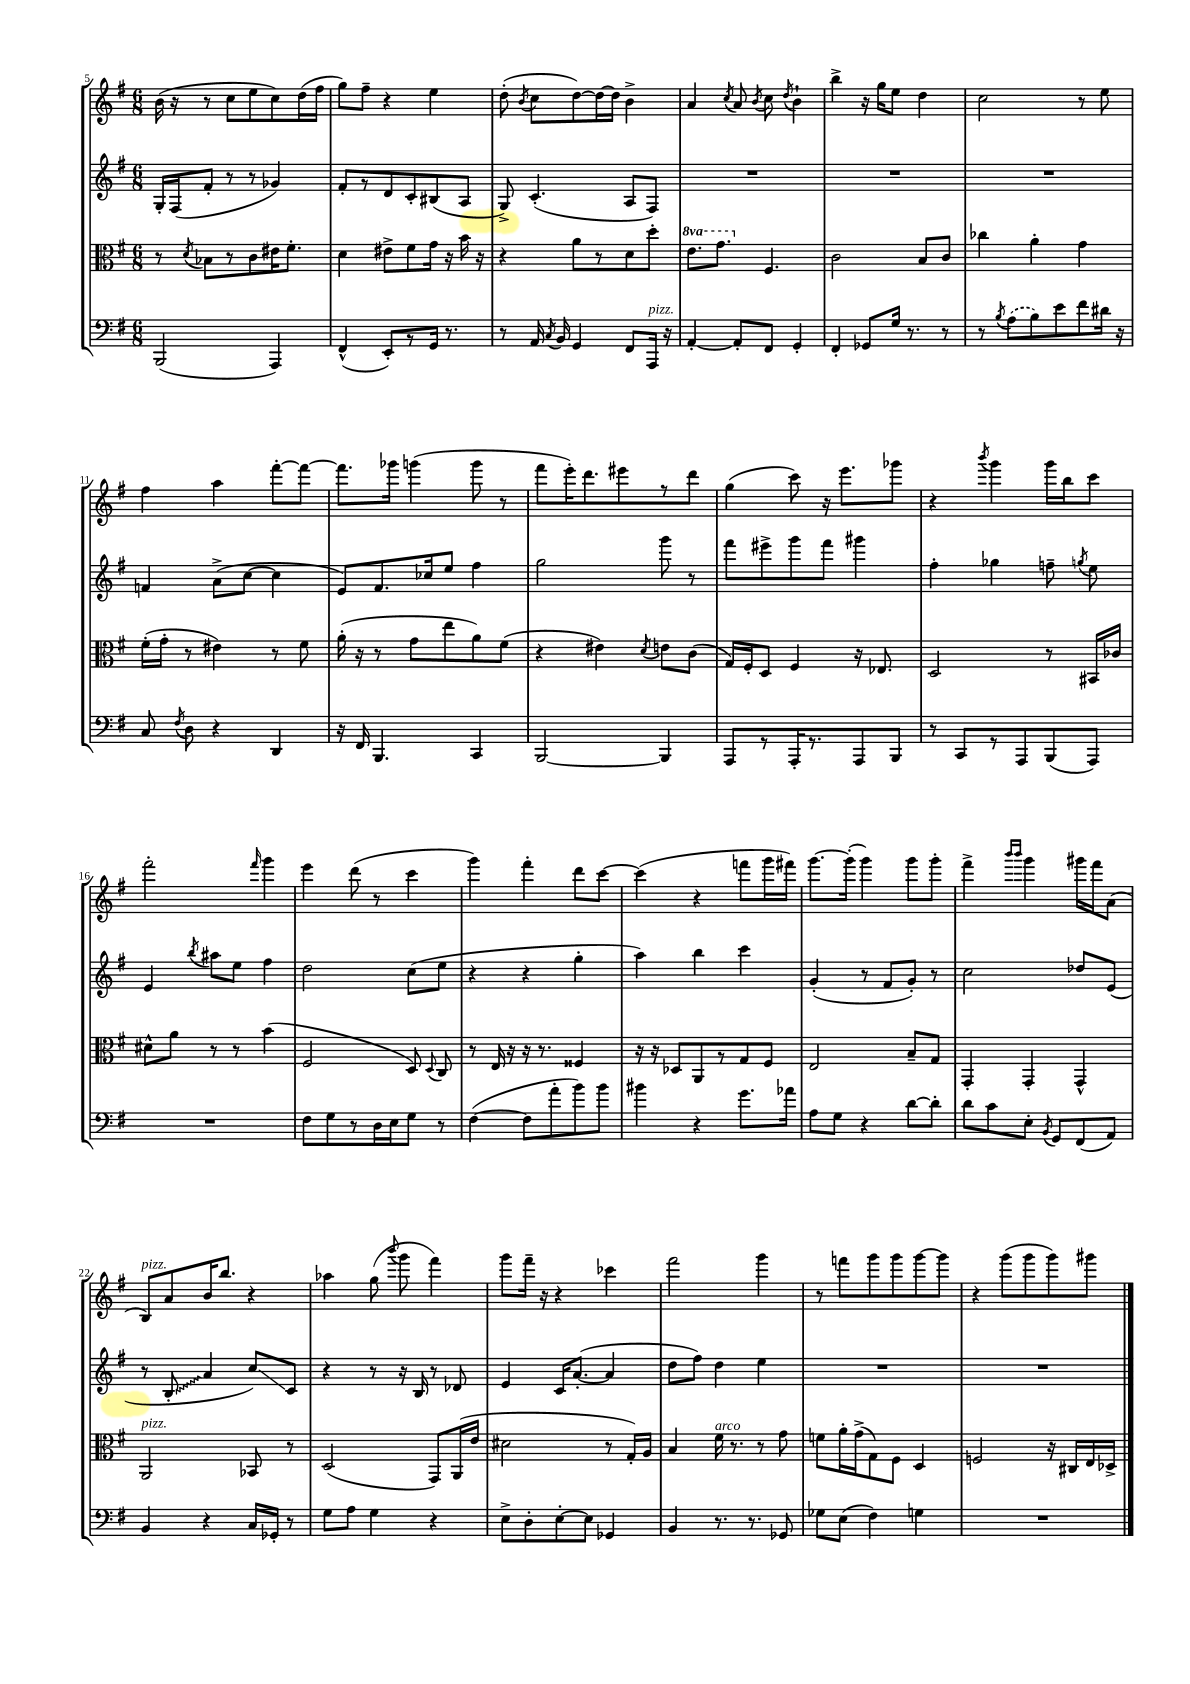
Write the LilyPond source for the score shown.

<<
\new StaffGroup <<
\new Staff = "s0" {
    \clef treble \key g \major \numericTimeSignature \time 6/8
    \autoBeamOff b'16( r16 r8 c''8[ e''8 c''8) d''16( fis''16] |
    g''8[) fis''8]-- r4 e''4 |
    d''8-.( \acciaccatura { b'8 } c''8[ d''8~) d''16~ d''16] b'4-> |
    a'4 \acciaccatura { c''8 } a'8 \acciaccatura { b'8 } c''8 \acciaccatura { d''8 } b'4-! |
    b''4-> r16 g''16[ e''8] d''4 |
    c''2 r8 e''8 |
    fis''4 a''4 fis'''8[~-. fis'''8]~ |
    fis'''8.[ ges'''16] g'''4( g'''8 r8 |
    fis'''8[ e'''16-.) d'''8. eis'''8 r8 d'''8] |
    g''4( c'''8) r16 e'''8.[ ges'''8] |
    r4 \acciaccatura { b'''8 } g'''4 g'''16[ b''16 c'''8] |
    fis'''2-. \grace { fis'''16 } g'''4 |
    e'''4 d'''8( r8 c'''4 |
    g'''4) fis'''4-. d'''8[ c'''8]~ |
    c'''4( r4 f'''8[ g'''16 fis'''16]) |
    g'''8.[~ g'''16]-.( g'''4) g'''8[ g'''8]-. |
    fis'''4-> \grace { b'''16[ b'''16] } g'''4 gis'''16[ fis'''16 a'8]( |
    b8[^\markup { \italic "pizz." }) a'8 b'16 b''8.] r4 |
    aes''4 g''8( \appoggiatura { b'''8 } g'''8 fis'''4) |
    g'''8[ fis'''16]-- r16 r4 ces'''4 |
    fis'''2 g'''4 |
    r8 f'''8[ g'''8 g'''8 g'''8~ g'''8] |
    r4 g'''8[( g'''8 g'''8) gis'''8] \bar "|." |
}
\new Staff = "s1" {
    \clef treble \key g \major \numericTimeSignature \time 6/8
    \autoBeamOff g16[-. fis16( fis'8]-. r8 r8 ges'4) |
    fis'8[-. r8 d'8 c'8-. bis8( a8] |
    g8->) c'4.-.( a8[ fis8]) |
    R2. |
    R2. |
    R2. |
    f'4 a'8[->( c''8]~ c''4 |
    e'8[) fis'8. ces''16 e''8] fis''4 |
    g''2 g'''8 r8 |
    fis'''8[ eis'''8-> g'''8 fis'''8] gis'''4 |
    fis''4-. ges''4 f''8-- \acciaccatura { g''8 } e''8 |
    e'4 \acciaccatura { b''8 } ais''8[ e''8] fis''4 |
    d''2 c''8[( e''8] |
    r4 r4 g''4-. |
    a''4) b''4 c'''4 |
    g'4-.( r8 fis'8[ g'8]-.) r8 |
    c''2 des''8[ e'8]( |
    r8 \once \override Glissando.style = #'zigzag b8-.\glissando a'4 c''8[\glissando) c'8] |
    r4 r8 r16 b16 r8 des'8 |
    e'4 c'16[ a'8.]~-.( a'4 |
    d''8[ fis''8]) d''4 e''4 |
    R2. |
    R2. \bar "|." |
}
\new Staff = "s2" {
    \clef alto \key g \major \numericTimeSignature \time 6/8 \set Staff.ottavationMarkups = #ottavation-simple-ordinals
    \autoBeamOff r8 \acciaccatura { d'8 } bes8[ r8 c'8 eis'16 fis'8.]-. |
    d'4 eis'8[-> fis'8 g'16] r16 b'16 r16 |
    r4 a'8[ r8 d'8 d''8]-. |
    \ottava #1 e''8.[ g''8.] \ottava #0 fis4. |
    c'2 b8[ c'8] |
    ces''4 a'4-. g'4 |
    fis'16[-.( g'16]-. r8 eis'4) r8 fis'8 |
    a'16-.( r16 r8 g'8[ e''8 a'8) fis'8]( |
    r4 eis'4) \acciaccatura { d'8 } e'8[ c'8]( |
    g16[) fis16-. d8] fis4 r16 ees8. |
    d2 r8 bis,16[ ces'16] |
    dis'8[-^ a'8] r8 r8 b'4( |
    fis2 d8) \appoggiatura { d8 } c8 |
    r8 e16 r16 r16 r8. fisis4 |
    r16 r16 des8[ a,8 r8 g8 fis8] |
    e2 b8[-- g8] |
    g,4-. g,4-. g,4-^ |
    a,2^\markup { \italic "pizz." } bes,8 r8 |
    d2( g,8[) a,16( e'16] |
    dis'2 r8 g16[-.) a16] |
    b4 fis'16^\markup { \italic "arco" } r8. r8 g'8 |
    f'8[ a'16-. g'16->( g8) fis8] d4 |
    f2 r16 cis16[ e16 des16]-> \bar "|." |
}
\new Staff = "s3" {
    \clef bass \key g \major \numericTimeSignature \time 6/8
    \autoBeamOff b,,2( a,,4) |
    fis,4-^( e,8[-.) r8 g,16] r8. |
    r8 a,16 \acciaccatura { c8 } b,16 g,4 fis,8[ a,,16]^\markup { \italic "pizz." } r16 |
    a,4~-. a,8[-. fis,8] g,4-. |
    fis,4-. ges,8[ g16] r8. r8 |
    r8 \acciaccatura { b8 } \once \slurDashed a8[( b8) e'8 fis'8 dis'16] r16 |
    c8 \acciaccatura { fis8 } d8 r4 d,4 |
    r16 fis,16 b,,4. c,4 |
    b,,2~ b,,4 |
    a,,8[ r8 a,,16-. r8. a,,8 b,,8] |
    r8 c,8[ r8 a,,8 b,,8( a,,8]) |
    R2. |
    fis8[ g8 r8 d16 e16 g8] r8 |
    fis4~( fis8[ a'8-. b'8) b'8] |
    bis'4 r4 g'8.[ aes'16] |
    a8[ g8] r4 d'8[~ d'8]-. |
    d'8[ c'8 e8]-. \acciaccatura { b,8 } g,8[ fis,8( a,8]) |
    b,4 r4 c16[ ges,16]-. r8 |
    g8[ a8] g4 r4 |
    e8[-> d8-. e8~-. e8] ges,4 |
    b,4 r8. r8. ges,8 |
    ges8[ e8]( fis4) g4 |
    R2. \bar "|." |
}
>>
>>
\layout { \context { \Score currentBarNumber = #5 } }
